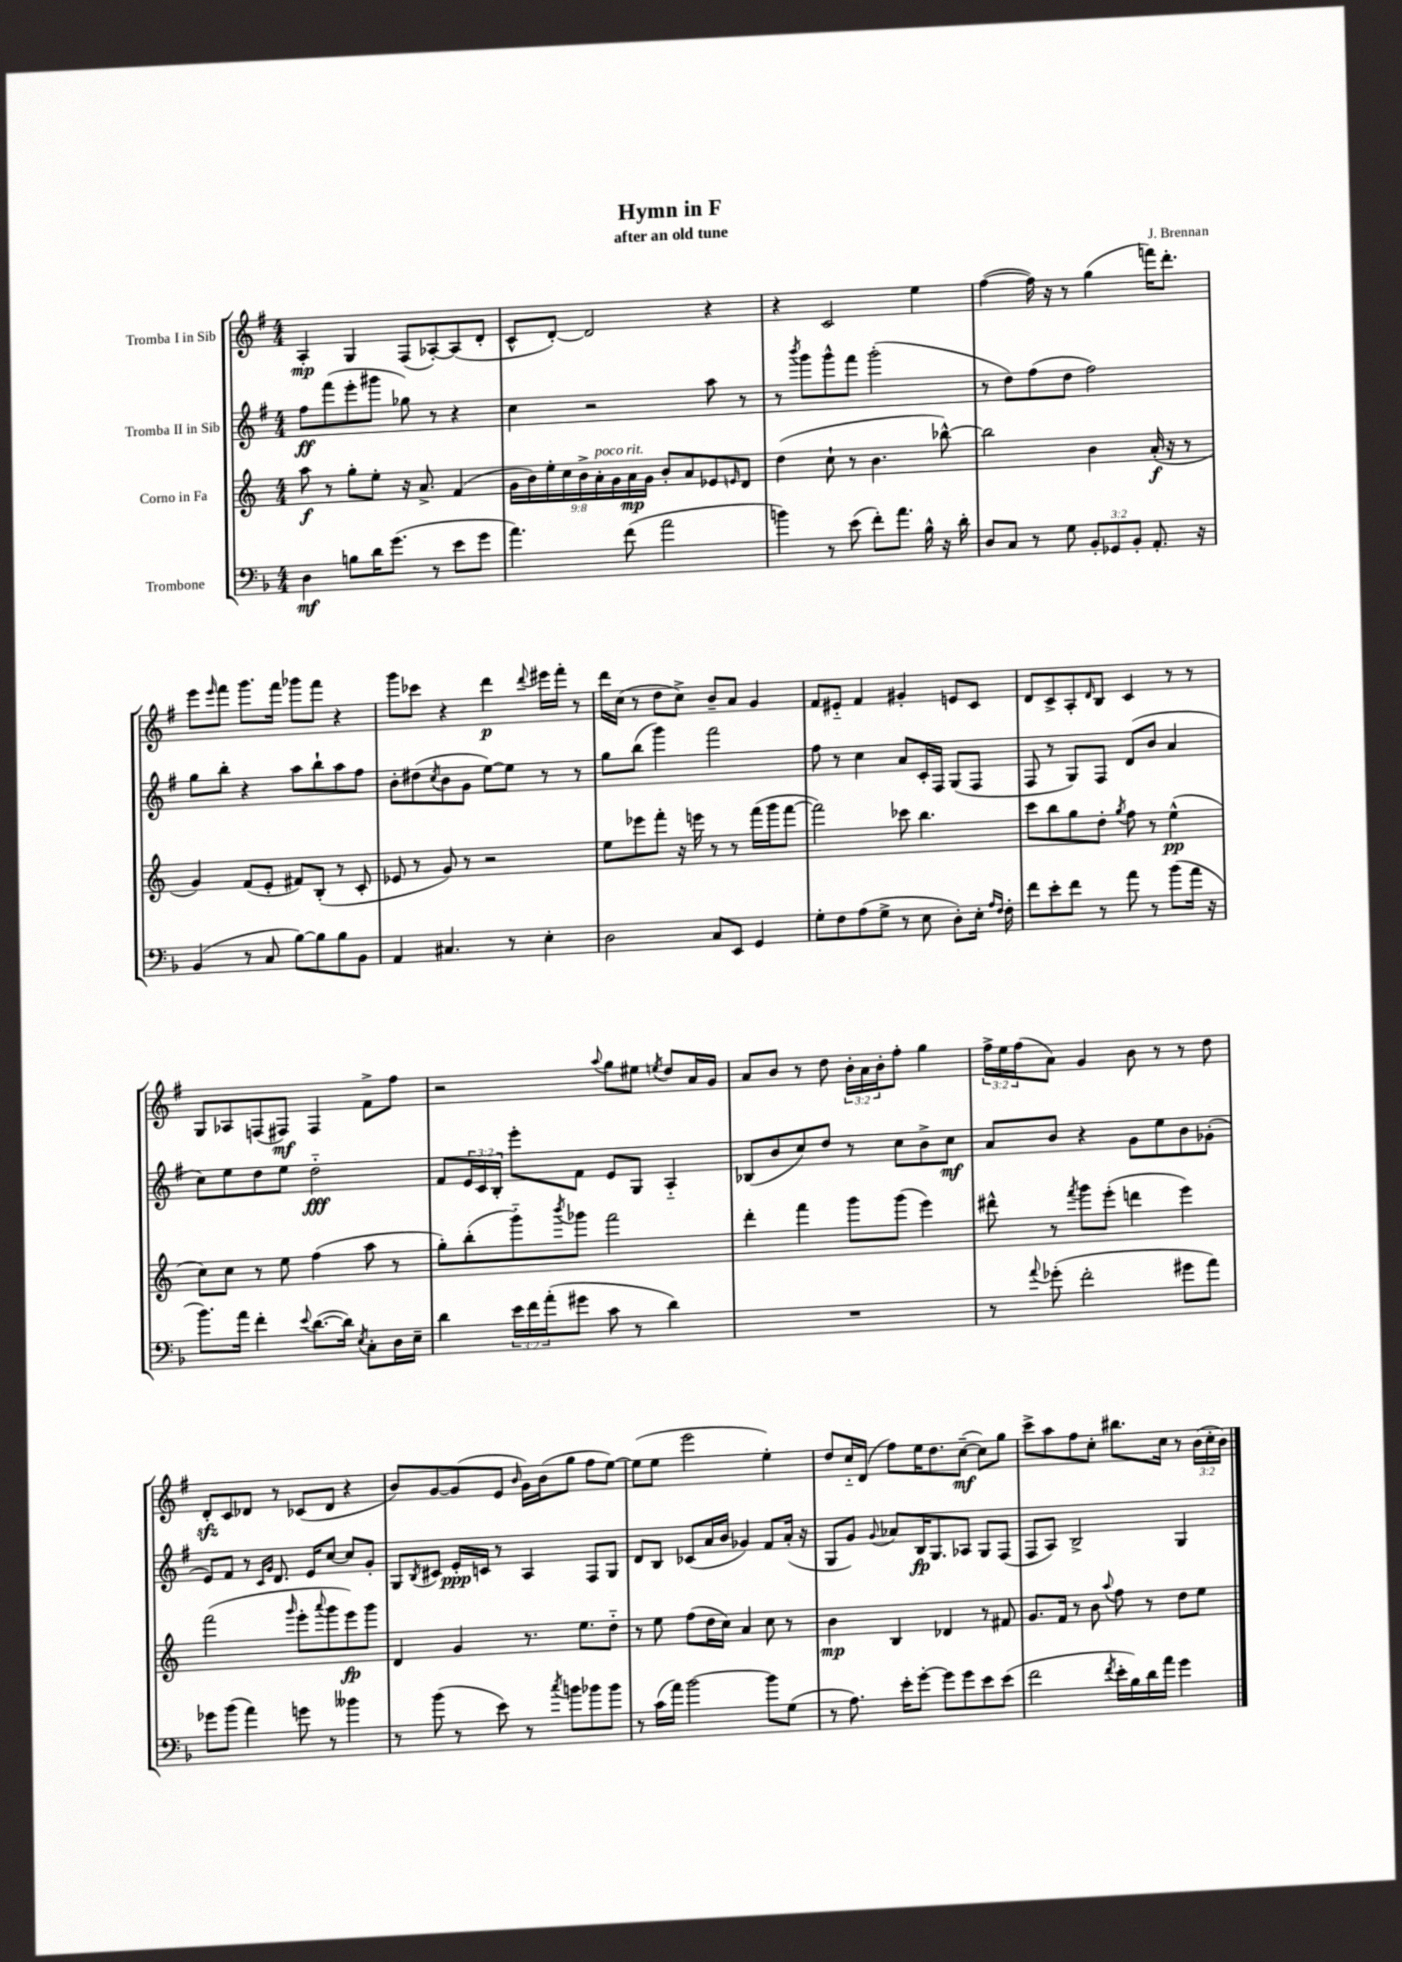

**kern	**kern	**kern	**kern
*staff4	*staff3	*staff2	*staff1
*clefF4	*clefG2	*clefG2	*clefG2
*k[b-]	*k[]	*k[f#]	*k[f#]
*M4/4	*M4/4	*M4/4	*M4/4
4D	8aa	8ff#	4A'
.	8r	(8fff#	.
8B	8gg'	8eee'	4G
16d	8ee'	8ggg#	.
(8.g	.	.	.
.	16r	8gg-)	(8F#
.	8.a^	.	.
8r	.	8r	[8A-')
8e	(4f	4r	(8A-]
8g	.	.	8d'
=	=	=	=
4.a)	18g	4cc	8c^^
.	18b)	.	.
.	18ee'	.	.
.	.	.	[8d')
.	18cc	.	.
.	18b^	.	.
.	.	2r	2d]
.	18a'	.	.
.	18g	.	.
(8f	.	.	.
.	18a	.	.
.	18g	.	.
2a	8b'	.	.
.	8a	.	.
.	8e-	8aa	4r
.	16qqe	.	.
.	8d	8r	.
=	=	=	=
4b)	(4dd	8r	4r
.	.	8qbbb	.
.	.	8ggg	.
8r	8cc`	8ggg^^	2c
(8e	8r	8fff#	.
8f')	4.b	(2ggg'	.
8.a	.	.	.
.	.	.	4ee
16B-^^	.	.	.
16r	[8bb-^^)	.	.
16d'	.	.	.
=	=	=	=
8D	2bb-]	8r	([4ff#
8C	.	8dd)	.
8r	.	(8ff#	16ff#])
.	.	.	16r
8G	.	8dd	8r
12BB-'	4b	2ff#)	(4gg
12GG-	.	.	.
12BB-'	.	.	.
8.AA'	(16a'	.	16fff)
.	16r	.	8.ddd'
.	8r	.	.
16r	.	.	.
=	=	=	=
(4BB-	4g)	8gg	8eee
.	.	.	16qqeee
.	.	8bb'	8fff#
8r	(8f	4r	8.ggg
8C	8e'	.	.
.	.	.	16fff#
[8B-)	8f#)	8aa	8ggg-
8B-]	(8B'	8bb`	8fff#
8B-	8r	8aa	4r
8BB-	8c'	8ff#	.
=	=	=	=
4AA	8e-	8b'	8ggg
.	8r	(8dd#	8ccc-
.	.	8qcc	.
4.C#	8g)	8b	4r
.	8r	8g	.
.	2r	[8ee)	4ddd
8r	.	8ee]	.
.	.	.	8qqddd
4E'	.	8r	16eee#
.	.	.	16fff#'
.	.	8r	8r
=	=	=	=
2D	8ee	8gg	16ddd
.	.	.	(16cc
.	8eee-	(8bb	8r
.	8fff'	4ggg)	8dd
.	16r	.	8cc^)
.	16eee	.	.
8C	8r	2fff#	8b~
8EE	8r	.	8a
4GG	(16fff	.	4g
.	16ggg	.	.
.	[8fff	.	.
=	=	=	=
8G'	2fff])	8ff#	8f#
8F	.	8r	8e#'~
(8A	.	4cc	4f#
8G^	.	.	.
8r	8ccc-	8a	4g#'
8E	4.bb	16c'	.
.	.	16F#	.
8D')	.	(8G	8e
16E'	.	8F#	8c
16qqA	.	.	.
16qqF	.	.	.
16F'	.	.	.
=	=	=	=
8f	8ccc	8F#	8d
8e'	8bb	8r	8c^
8f	8gg	8G)	8A'
.	.	.	16qqd
8r	8dd'	8F#	8B
.	8qgg	.	.
8a	8ff	(8d	4c
8r	8r	8b	.
(8b-	(4ee^^	4a	8r
16a	.	.	8r
16r	.	.	.
=	=	=	=
8.b-)	8cc)	8cc)	8G
.	8cc	8ee	8A-
16a	.	.	.
4f'	8r	8dd	(8F
.	8ee	8ee	8F#)
8qqe	.	.	.
([8.d	(4ff	2dd'~	4F#
16d])	.	.	.
8qE	.	.	.
8C'	8aa	.	8f#^
16D	8r	.	8ff#
16E~	.	.	.
=	=	=	=
4d	8gg')	8f#	2r
.	(8bb'	24e	.
.	.	24c	.
.	.	24B'	.
24e	8ggg'~)	8eee'	.
24f	.	.	.
(24a'	.	.	.
.	8qbbb	.	.
8g#	8ggg-	8f#	.
.	.	.	8qqaa
8c	2fff	8e	8gg
8r	.	8G	8ee#
.	.	.	8qee
4d)	.	4A'~	8dd
.	.	.	16a
.	.	.	16g
=	=	=	=
1r	4ddd'	(8B-	8a
.	.	8b	8b
.	4fff	8cc)	8r
.	.	8dd	8dd
.	8ggg	8r	24b'
.	.	.	24a
.	.	.	24b'
.	(8ggg	8cc	8ff#'
.	4eee)	8b^	4gg
.	.	8cc	.
=	=	=	=
8r	8ddd#^^	8a	24ff#^
.	.	.	24ee
.	.	.	(24ff#
8qqa	.	.	.
(8g-'	8r	8b	8a)
.	8qfff	.	.
2f'	8ggg	4r	4g
.	(8eee'	.	.
.	4ddd	8g	8b
.	.	8ee	8r
8g#	4eee)	8b	8r
8a)	.	(8g-'	8dd
=	=	=	=
8g-	(2fff	8e)	8d'
(8b-	.	8f#	8c
4a)	.	8r	8d-
.	.	16qqc	.
.	.	16qqg	.
.	.	8.d	8r
.	16qqggg	.	.
8g	8eee'	.	(8c-
.	.	16e	.
.	8qqaaa	.	.
8r	8ggg	[8cc	8d-
4b--	8eee)	8cc]	4r
.	8ggg	8g'	.
=	=	=	=
8r	4d	8G	8b)
.	.	8qB	.
(8b-	.	8c#	[8g
8r	4g	16e'	(8g]
.	.	16c	.
8e)	.	8r	8e
.	.	.	16qqb
8r	8.r	4A	16g)
.	.	.	(16b
8qcc	.	.	.
8b	.	.	8gg
.	8.ee	.	.
8b-	.	8F#	8ff#
8b-	8dd'~	8G	[8ee)
=	=	=	=
8r	8r	8d	(8ee]
(16c	8ee	8B	8ee
16a)	.	.	.
[2b-	(8ff	(8c-	2eee
.	16dd	16a	.
.	16cc)	16b	.
.	4a	4g-)	.
8b-]	8cc	8f#	4ee')
(8G	8r	(16a'	.
.	.	16r	.
=	=	=	=
8r	4b	8G	8dd
8.A)	.	8g)	16cc'~
.	.	.	(16d
.	.	8qqg	.
.	4B	8a-	8ff#)
16e'	.	.	.
[8g'	.	16B	16ee
.	.	8.G	8.dd
8g]	4d-	.	.
8g	.	8A-	([8cc~
8e	8r	8G	8cc])
(8e	8f#	(8F#	8gg
=	=	=	=
2f	8.g	8F#	8ccc^
.	.	8A)	8aa
.	16f	.	.
.	8r	2B^	8ff#
.	8b	.	8cc'
8qf	8qqaa	.	.
16e'	8ff	.	8.bb#
16B-)	.	.	.
16d	8r	.	.
16a	.	.	16cc
4g	8dd	4G	8r
.	8ee	.	(24b
.	.	.	24cc'
.	.	.	24b)
==	==	==	==
*-	*-	*-	*-
